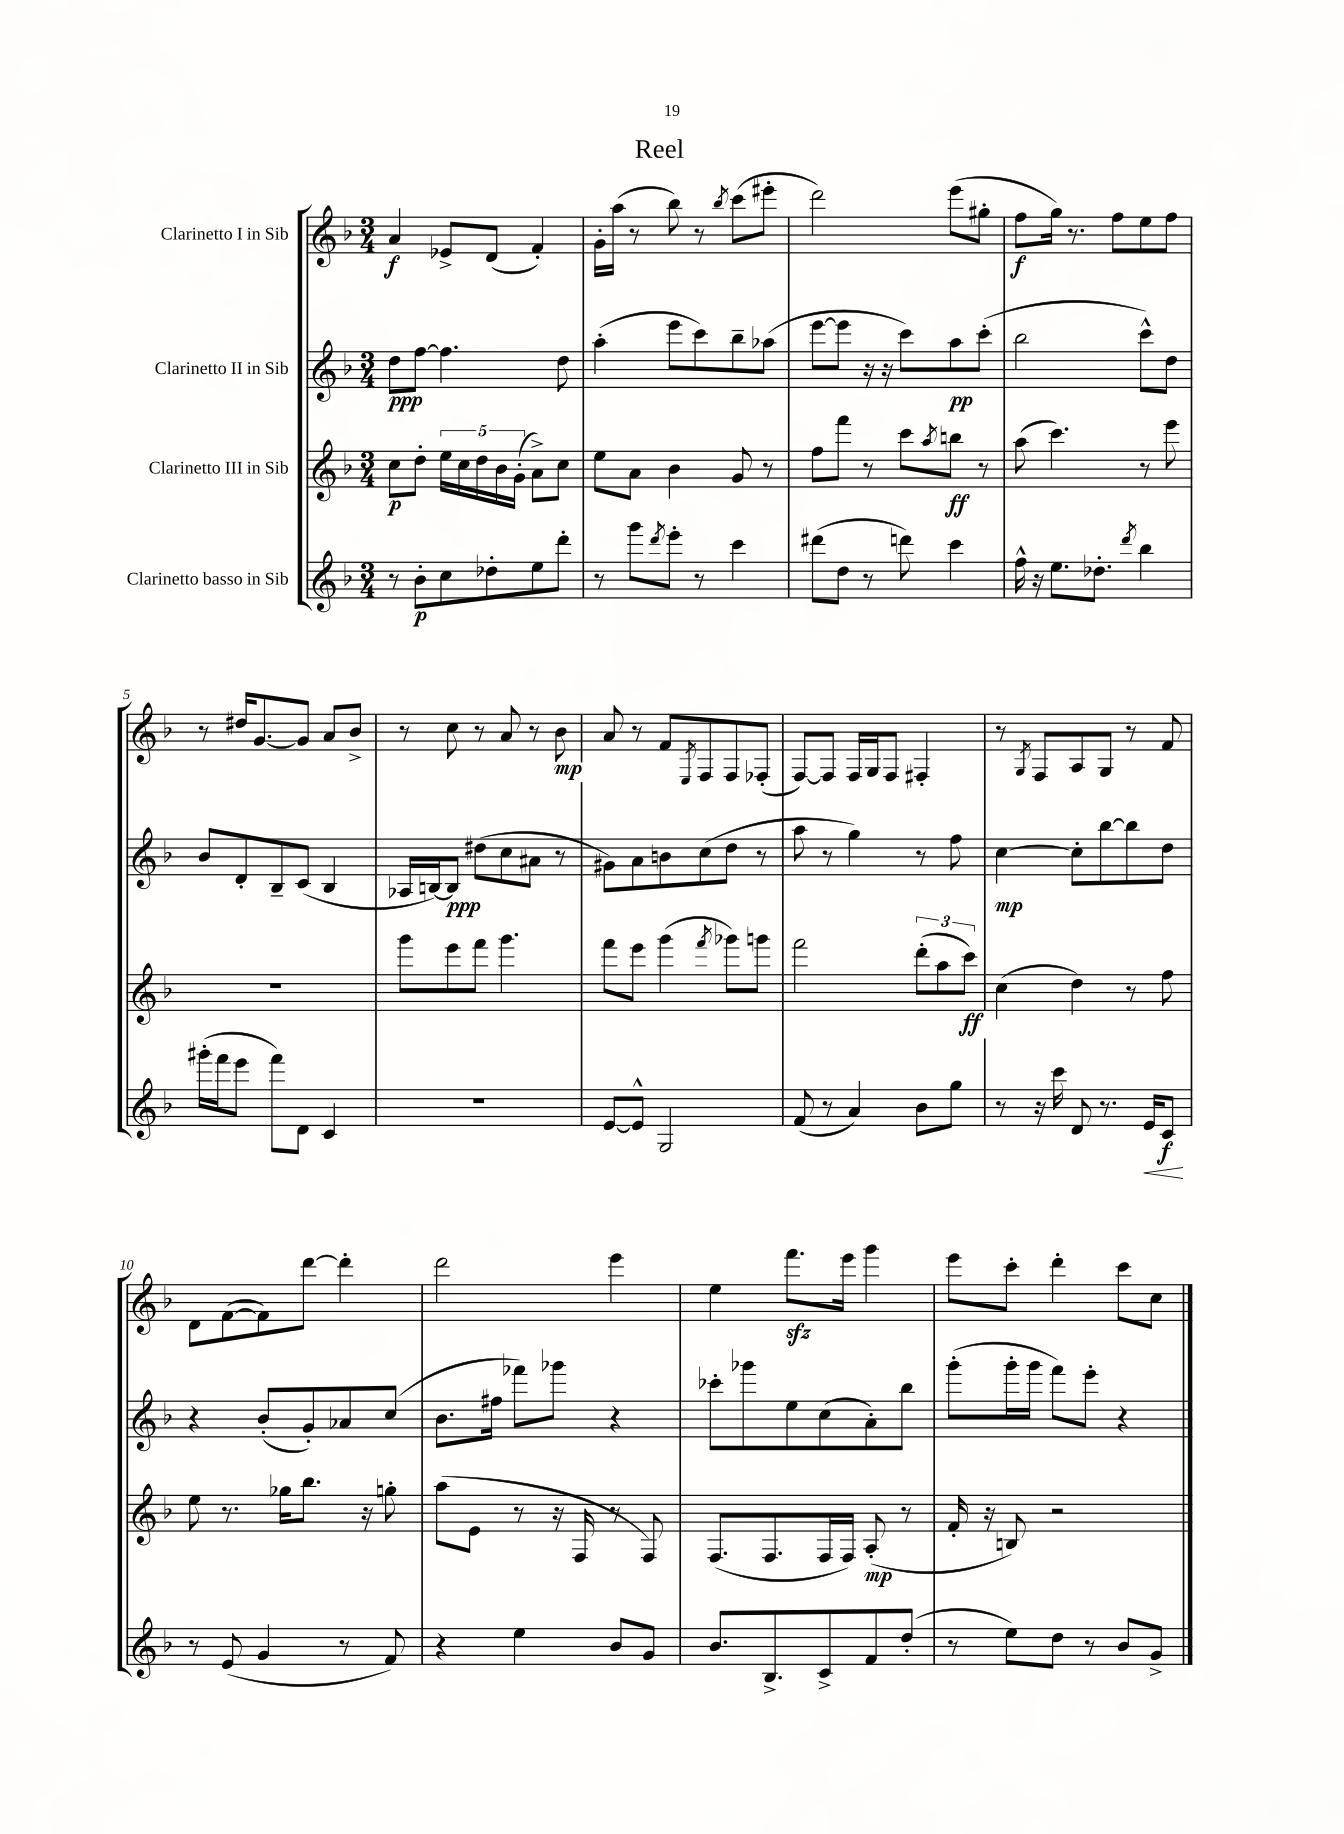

**kern	**dynam	**kern	**dynam	**kern	**dynam	**kern	**dynam
*part4	*part4	*part3	*part3	*part2	*part2	*part1	*part1
*staff4	*staff4	*staff3	*staff3	*staff2	*staff2	*staff1	*staff1
*I"Clarinetto basso in Sib	*	*I"Clarinetto III in Sib	*	*I"Clarinetto II in Sib	*	*I"Clarinetto I in Sib	*
*clefG2	*	*clefG2	*	*clefG2	*	*clefG2	*
*k[b-]	*	*k[b-]	*	*k[b-]	*	*k[b-]	*
*M3/4	*	*M3/4	*	*M3/4	*	*M3/4	*
=1	=1	=1	=1	=1	=1	=1	=1
8r	.	8cc\L	p	8dd\L	ppp	4a/	f
8b-'\L	p	8dd'\J	.	[8ff\J	.	.	.
8cc\	.	20ee\LL	.	4.ff\]	.	8e-X^/L	.
.	.	20cc\	.	.	.	.	.
.	.	20dd\	.	.	.	.	.
8dd-X'\	.	.	.	.	.	(8d/J	.
.	.	20b-\	.	.	.	.	.
.	.	(20g'\JJ	.	.	.	.	.
8ee\	.	8a^\L)	.	.	.	4f'/)	.
8ddd'\J	.	8cc\J	.	8dd\	.	.	.
=2	=2	=2	=2	=2	=2	=2	=2
8r	.	8ee\L	.	(4aa'\	.	16g'\LL	.
.	.	.	.	.	.	(16aa\JJ	.
8ggg\L	.	8a\J	.	.	.	8r	.
8qddd/	.	.	.	.	.	.	.
8eee'\J	.	4b-\	.	8eee\L	.	8bb-\)	.
8r	.	.	.	8ccc\)	.	8r	.
.	.	.	.	.	.	8qbb-/	.
4ccc\	.	8g/	.	8bb-~\	.	(8ccc\L	.
.	.	8r	.	(8aa-X\J	.	8eee#X'\J	.
=3	=3	=3	=3	=3	=3	=3	=3
(8ddd#X\L	.	8ff\L	.	[8eee\L	.	2ddd\)	.
8dd\J	.	8fff\J	.	8eee\J]	.	.	.
8r	.	8r	.	16r	.	.	.
.	.	.	.	16r	.	.	.
8dddn\)	.	8ccc\L	.	8ccc\L)	.	.	.
.	.	8qaa/	.	.	.	.	.
4ccc\	.	8bbn\J	ff	8aa\	pp	(8eee\L	.
.	.	8r	.	(8ccc'\J	.	8gg#X'\J	.
=4	=4	=4	=4	=4	=4	=4	=4
16ff^^\	.	(8aa\	.	2bb-\	.	8ff\L	f
16r	.	.	.	.	.	.	.
8.ee\L	.	4.ccc\)	.	.	.	16gg\Jk)	.
.	.	.	.	.	.	8.r	.
8.dd-X'\J	.	.	.	.	.	.	.
.	.	.	.	.	.	8ff\L	.
8qddd/	.	.	.	.	.	.	.
4bb-\	.	8r	.	8ccc^^\L)	.	8ee\	.
.	.	8eee\	.	8dd\J	.	8ff\J	.
!!LO:LB:g=z
=5	=5	=5	=5	=5	=5	=5	=5
(16ggg#X'\LL	.	2.r	.	8b-/L	.	8r	.
16fff\J	.	.	.	.	.	.	.
8eee\J	.	.	.	8d'/	.	16dd#X/KL	.
.	.	.	.	.	.	[8.g/	.
8fff\L)	.	.	.	8B-~/	.	.	.
8d\J	.	.	.	(8c/J	.	8g/J]	.
4c/	.	.	.	4B-/	.	8a/L	.
.	.	.	.	.	.	8b-^/J	.
=6	=6	=6	=6	=6	=6	=6	=6
2.r	.	8ggg\L	.	16A-X/LL	.	8r	.
.	.	.	.	[16Bn/J)	.	.	.
.	.	8eee\	.	8B/J]	ppp	8cc\	.
.	.	8fff\J	.	(8dd#X\L	.	8r	.
.	.	4.ggg\	.	8cc\	.	8a/	.
.	.	.	.	8a#X\J	.	8r	.
.	.	.	.	8r	.	8b-\	mp
=7	=7	=7	=7	=7	=7	=7	=7
[8e/L	.	8fff\L	.	8g#X\L)	.	8a/	.
8e^^/J]	.	8eee\J	.	8a\	.	8r	.
2G/	.	(4ggg\	.	8bn\	.	8f/L	.
.	.	.	.	.	.	8qE/	.
.	.	.	.	(8cc\	.	8F/	.
.	.	8qfff/	.	.	.	.	.
.	.	8ggg-X\L)	.	8dd\J	.	8F/	.
.	.	8gggn\J	.	8r	.	(8F-X'/J	.
=8	=8	=8	=8	=8	=8	=8	=8
(8f/	.	2fff\	.	8aa\	.	[8F/L)	.
8r	.	.	.	8r	.	8F/J]	.
4a/)	.	.	.	4gg\)	.	16F/LL	.
.	.	.	.	.	.	16G/J	.
.	.	.	.	.	.	8F/J	.
8b-\L	.	(12ddd'\L	.	8r	.	4F#X'/	.
.	.	12aa\	.	.	.	.	.
8gg\J	.	.	.	8ff\	.	.	.
.	.	12ccc\J)	ff	.	.	.	.
=9	=9	=9	=9	=9	=9	=9	=9
8r	.	(4cc\	.	[4cc\	mp	8r	.
.	.	.	.	.	.	8qG/	.
16r	.	.	.	.	.	8F/L	.
16ccc\	.	.	.	.	.	.	.
8d/	.	4dd\)	.	8cc'\L]	.	8A/	.
8.r	.	.	.	[8bb-\	.	8G/J	.
.	.	8r	.	8bb-\]	.	8r	.
!	!LO:HP:b	!	!	!	!	!	!
16e/KL	<	.	.	.	.	.	.
8c/J	f	8ff\	.	8dd\J	.	8f/	.
.	[	.	.	.	.	.	.
!!LO:LB:g=z
=10	=10	=10	=10	=10	=10	=10	=10
8r	.	8ee\	.	4r	.	8d\L	.
(8e/	.	8.r	.	.	.	([8f\	.
4g/	.	.	.	(8b-'/L	.	8f\])	.
.	.	16gg-X\KL	.	.	.	.	.
.	.	8.bb-\J	.	8g'/)	.	[8ddd\J	.
8r	.	.	.	8a-X/	.	4ddd'\]	.
.	.	16r	.	.	.	.	.
8f/)	.	8ggn'\	.	(8cc/J	.	.	.
=11	=11	=11	=11	=11	=11	=11	=11
4r	.	(8aa\L	.	8.b-\L	.	2ddd\	.
.	.	8e\J	.	.	.	.	.
.	.	.	.	16ff#X\Jk	.	.	.
4ee\	.	8r	.	8fff-X\L)	.	.	.
.	.	16r	.	8ggg-X\J	.	.	.
.	.	16F/	.	.	.	.	.
8b-/L	.	8r	.	4r	.	4eee\	.
8g/J	.	8F/)	.	.	.	.	.
=12	=12	=12	=12	=12	=12	=12	=12
8.b-/L	.	(8.F/L	.	8ccc-X'\L	.	4ee\	.
.	.	.	.	8ggg-X\	.	.	.
8.B-^/	.	8.F/	.	.	.	.	.
.	.	.	.	8ee\	.	8.fffzz\L	.
8c^/	.	16F/L	.	(8cc\	.	.	.
.	.	16F/JJ)	.	.	.	16eee\Jk	.
8f/	.	(8A'/	mp	8a'\)	.	4ggg\	.
(8dd'/J	.	8r	.	8bb-\J	.	.	.
=13	=13	=13	=13	=13	=13	=13	=13
8r	.	16f'/	.	(8ggg'\L	.	8eee\L	.
.	.	16r	.	.	.	.	.
8ee\L)	.	8Bn/)	.	16ggg'\L	.	8ccc'\J	.
.	.	.	.	16ggg\JJ	.	.	.
8dd\J	.	2r	.	8fff\L)	.	4ddd'\	.
8r	.	.	.	8eee'\J	.	.	.
8b-/L	.	.	.	4r	.	8ccc\L	.
8g^/J	.	.	.	.	.	8cc\J	.
==	==	==	==	==	==	==	==
*-	*-	*-	*-	*-	*-	*-	*-
